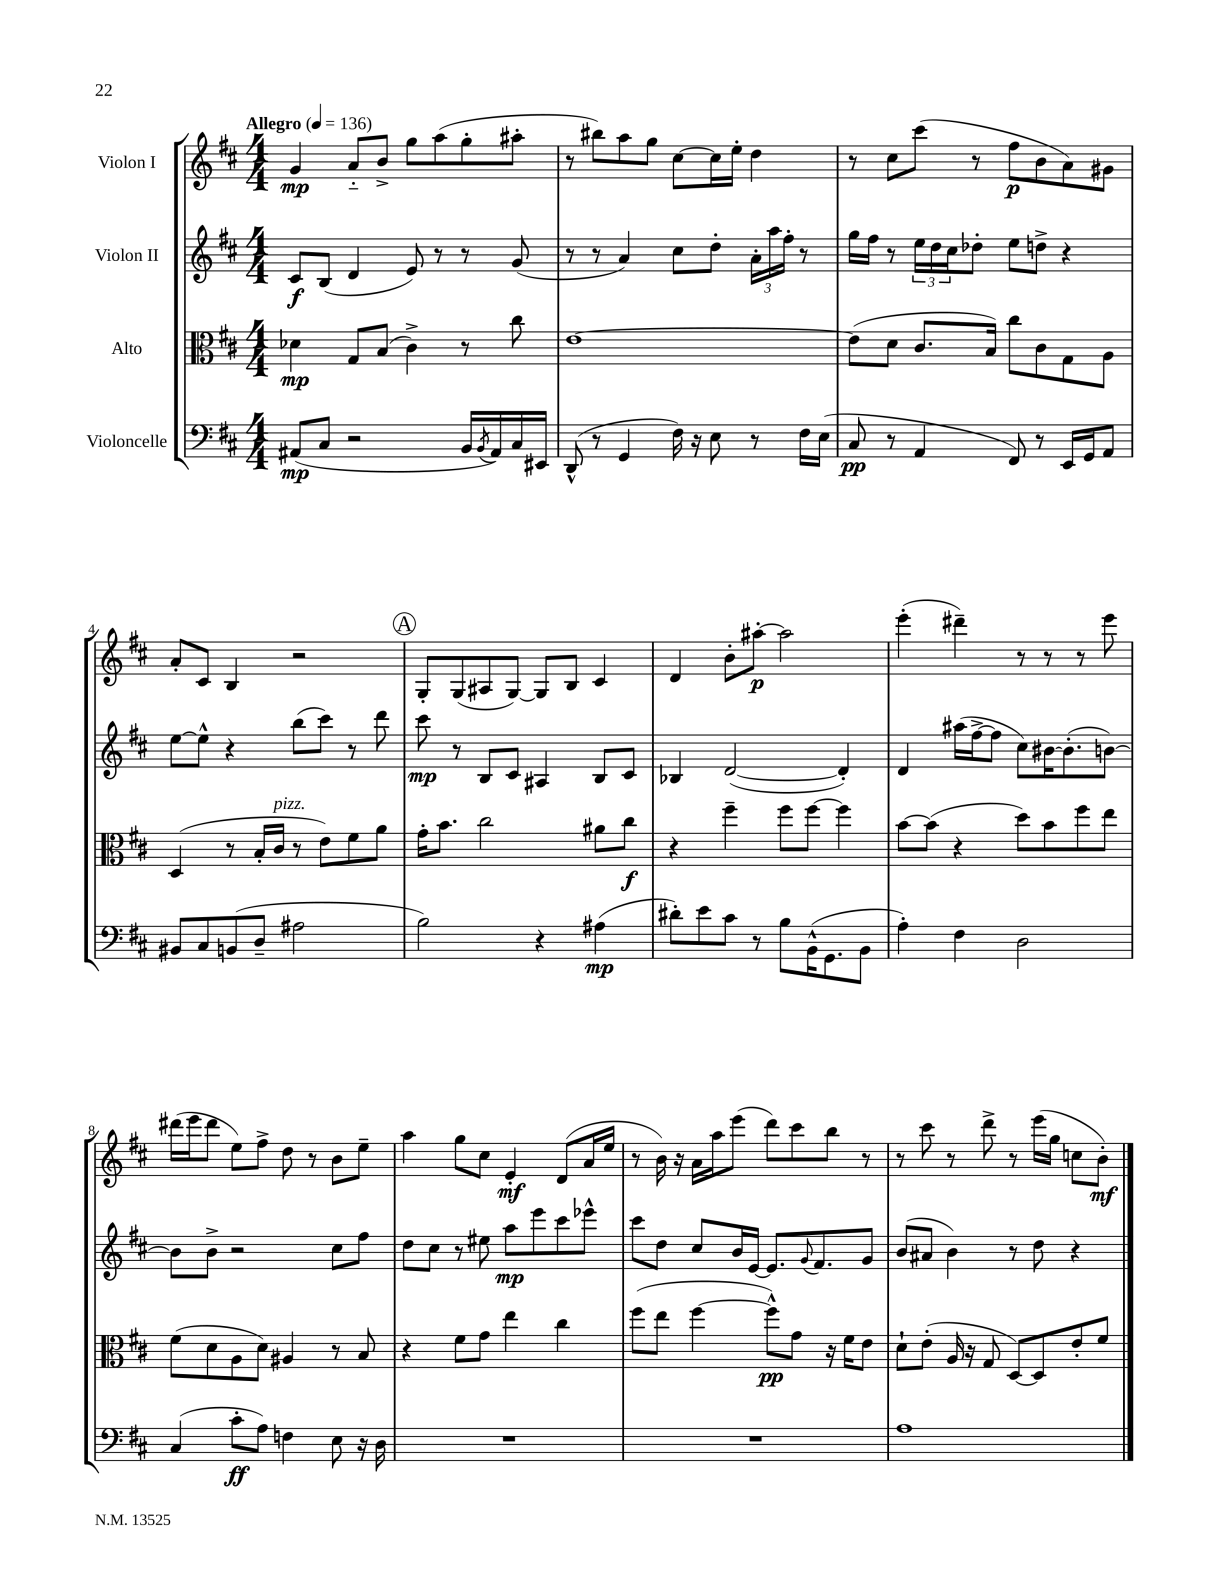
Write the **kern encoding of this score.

**kern	**dynam	**kern	**dynam	**kern	**dynam	**kern	**dynam
*part4	*part4	*part3	*part3	*part2	*part2	*part1	*part1
*staff4	*staff4	*staff3	*staff3	*staff2	*staff2	*staff1	*staff1
*I"Violoncelle	*	*I"Alto	*	*I"Violon II	*	*I"Violon I	*
*clefF4	*	*clefC3	*	*clefG2	*	*clefG2	*
*k[f#c#]	*	*k[f#c#]	*	*k[f#c#]	*	*k[f#c#]	*
*M4/4	*	*M4/4	*	*M4/4	*	*M4/4	*
*MM136	*	*MM136	*	*MM136	*	*MM136	*
=1	=1	=1	=1	=1	=1	=1	=1
!	!	!	!	!	!	!LO:TX:a:B:t=Allegro	!
(8AA#X/L	mp	4d-X\	mp	8c#/L	f	4g/	mp
8C#/J	.	.	.	(8B/J	.	.	.
2r	.	8G/L	.	4d/	.	8a/L	.
.	.	(8B/J	.	.	.	8b^/J	.
.	.	4c#^\)	.	8e/)	.	8gg\L	.
.	.	.	.	8r	.	(8aa\	.
16BB/LL	.	8r	.	8r	.	8gg'\	.
8qBB/	.	.	.	.	.	.	.
16AA#/)	.	.	.	.	.	.	.
16C#/	.	8cc#\	.	(8g/	.	8aa#X'\J	.
16EE#X/JJ	.	.	.	.	.	.	.
=2	=2	=2	=2	=2	=2	=2	=2
(8DD^^/	.	[1e	.	8r	.	8r	.
8r	.	.	.	8r	.	8bb#X\L)	.
4GG/	.	.	.	4a/)	.	8aa\	.
.	.	.	.	.	.	8gg\J	.
16F#\)	.	.	.	8cc#\L	.	[8cc#\L	.
16r	.	.	.	.	.	.	.
8E\	.	.	.	8dd'\J	.	16cc#\L]	.
.	.	.	.	.	.	16ee'\JJ	.
8r	.	.	.	24a'\LL	.	4dd\	.
.	.	.	.	24aa\	.	.	.
.	.	.	.	24ff#'\JJ	.	.	.
16F#\LL	.	.	.	8r	.	.	.
(16E\JJ	.	.	.	.	.	.	.
=3	=3	=3	=3	=3	=3	=3	=3
8C#/	pp	(8e\L]	.	16gg\LL	.	8r	.
.	.	.	.	16ff#\JJ	.	.	.
8r	.	8d\J	.	8r	.	8cc#\L	.
4AA/	.	8.c#/L	.	24ee\LL	.	(8ccc#\J	.
.	.	.	.	24dd\	.	.	.
.	.	.	.	24cc#\J	.	.	.
.	.	.	.	8dd-X'\J	.	8r	.
.	.	16B/Jk)	.	.	.	.	.
8FF#/)	.	8cc#\L	.	8ee\L	.	8ff#\L	p
8r	.	8c#\	.	8ddn^\J	.	8b\	.
16EE/LL	.	8G\	.	4r	.	8a\)	.
16GG/J	.	.	.	.	.	.	.
8AA/J	.	8A\J	.	.	.	8g#X\J	.
!!LO:LB:g=z
=4	=4	=4	=4	=4	=4	=4	=4
8BB#X/L	.	(4D/	.	[8ee\L	.	8a'/L	.
8C#/	.	.	.	8ee^^\J]	.	8c#/J	.
(8BBn/	.	8r	.	4r	.	4B/	.
8D~/J	.	16B'/LL	.	.	.	.	.
!	!	!LO:TX:a:i:t=pizz.	!	!	!	!	!
.	.	16c#/JJ	.	.	.	.	.
2A#X\	.	8r	.	(8bb\L	.	2r	.
.	.	8e\L)	.	8ccc#\J)	.	.	.
.	.	8f#\	.	8r	.	.	.
.	.	8a\J	.	8ddd\	.	.	.
!!LO:REH:place=s1:t=A
=5	=5	=5	=5	=5	=5	=5	=5
2B\)	.	16g'\KL	.	8ccc#\	mp	8G'/L	.
.	.	8.b\J	.	.	.	.	.
.	.	.	.	8r	.	(8G/	.
.	.	2cc#\	.	8B/L	.	8A#X/	.
.	.	.	.	8c#/J	.	[8G/J)	.
4r	.	.	.	4A#X/	.	8G/L]	.
.	.	.	.	.	.	8B/J	.
(4A#X\	mp	8a#X\L	.	8B/L	.	4c#/	.
.	.	8cc#\J	f	8c#/J	.	.	.
=6	=6	=6	=6	=6	=6	=6	=6
8d#X'\L)	.	4r	.	4B-X/	.	4d/	.
8e\	.	.	.	.	.	.	.
8c#\J	.	4ff#~\	.	([2d/	.	8b'\L	.
8r	.	.	.	.	.	[8aa#X'\J	p
8B\L	.	8ff#\L	.	.	.	2aa#\]	.
(16BB^^\K	.	[8ff#\J	.	.	.	.	.
8.GG\	.	.	.	.	.	.	.
.	.	4ff#\]	.	4d'/])	.	.	.
8BB\J	.	.	.	.	.	.	.
=7	=7	=7	=7	=7	=7	=7	=7
4A'\)	.	[8b\L	.	4d/	.	(4eee'\	.
.	.	(8b\J]	.	.	.	.	.
4F#\	.	4r	.	(16aa#X\LL	.	4ddd#X~\)	.
.	.	.	.	[16ff#^\J	.	.	.
.	.	.	.	8ff#\J]	.	.	.
2D\	.	8dd\L)	.	8cc#\L)	.	8r	.
.	.	8b\	.	[16b#X\K	.	8r	.
.	.	.	.	(8.b#'\]	.	.	.
.	.	8ff#\	.	.	.	8r	.
.	.	8ee\J	.	[8bn\J)	.	8eee\	.
!!LO:LB:g=z
=8	=8	=8	=8	=8	=8	=8	=8
(4C#/	.	(8f#\L	.	8b\L]	.	(16ddd#X\LL	.
.	.	.	.	.	.	16eee\J	.
.	.	8d\	.	8b^\J	.	8ddd#\J	.
8c#'\L	ff	8A\	.	2r	.	8ee\L)	.
8A\J)	.	8d\J)	.	.	.	8ff#^\J	.
4Fn\	.	4A#X/	.	.	.	8dd\	.
.	.	.	.	.	.	8r	.
8E\	.	8r	.	8cc#\L	.	8b\L	.
16r	.	8B/	.	8ff#\J	.	8ee~\J	.
16D\	.	.	.	.	.	.	.
=9	=9	=9	=9	=9	=9	=9	=9
1r	.	4r	.	8dd\L	.	4aa\	.
.	.	.	.	8cc#\J	.	.	.
.	.	8f#\L	.	8r	.	8gg\L	.
.	.	8g\J	.	8ee#X\	.	8cc#\J	.
.	.	4ee\	.	8aa\L	mp	4e'/	mf
.	.	.	.	8eee\	.	.	.
.	.	4cc#\	.	8ccc#\	.	(8d/L	.
.	.	.	.	8eee-X^^\J	.	16a/L	.
.	.	.	.	.	.	16ee/JJ	.
=10	=10	=10	=10	=10	=10	=10	=10
1r	.	(8ff#\L	.	8ccc#\L	.	8r	.
.	.	8ee\J	.	8dd\J	.	16b\)	.
.	.	.	.	.	.	16r	.
.	.	[4ff#\	.	8cc#/L	.	16a\LL	.
.	.	.	.	.	.	16aa\J	.
.	.	.	.	16b/L	.	(8eee\J	.
.	.	.	.	[16e/JJ	.	.	.
.	.	8ff#^^\L])	pp	8.e/L]	.	8ddd\L)	.
.	.	8g\J	.	.	.	8ccc#\	.
.	.	.	.	8qqg/	.	.	.
.	.	.	.	8.f#/	.	.	.
.	.	16r	.	.	.	8bb\J	.
.	.	16f#\KL	.	.	.	.	.
.	.	8e\J	.	8g/J	.	8r	.
=11	=11	=11	=11	=11	=11	=11	=11
1A	.	8d`\L	.	(8b/L	.	8r	.
.	.	(8e'\J	.	8a#X/J	.	8ccc#\	.
.	.	16A/	.	4b\)	.	8r	.
.	.	16r	.	.	.	.	.
.	.	8G/	.	.	.	8ddd^\	.
.	.	[8D/L)	.	8r	.	8r	.
.	.	8D/]	.	8dd\	.	(16eee\LL	.
.	.	.	.	.	.	16gg\JJ	.
.	.	8e'/	.	4r	.	8ccn\L	.
.	.	8f#/J	.	.	.	8b'\J)	mf
==	==	==	==	==	==	==	==
*-	*-	*-	*-	*-	*-	*-	*-
